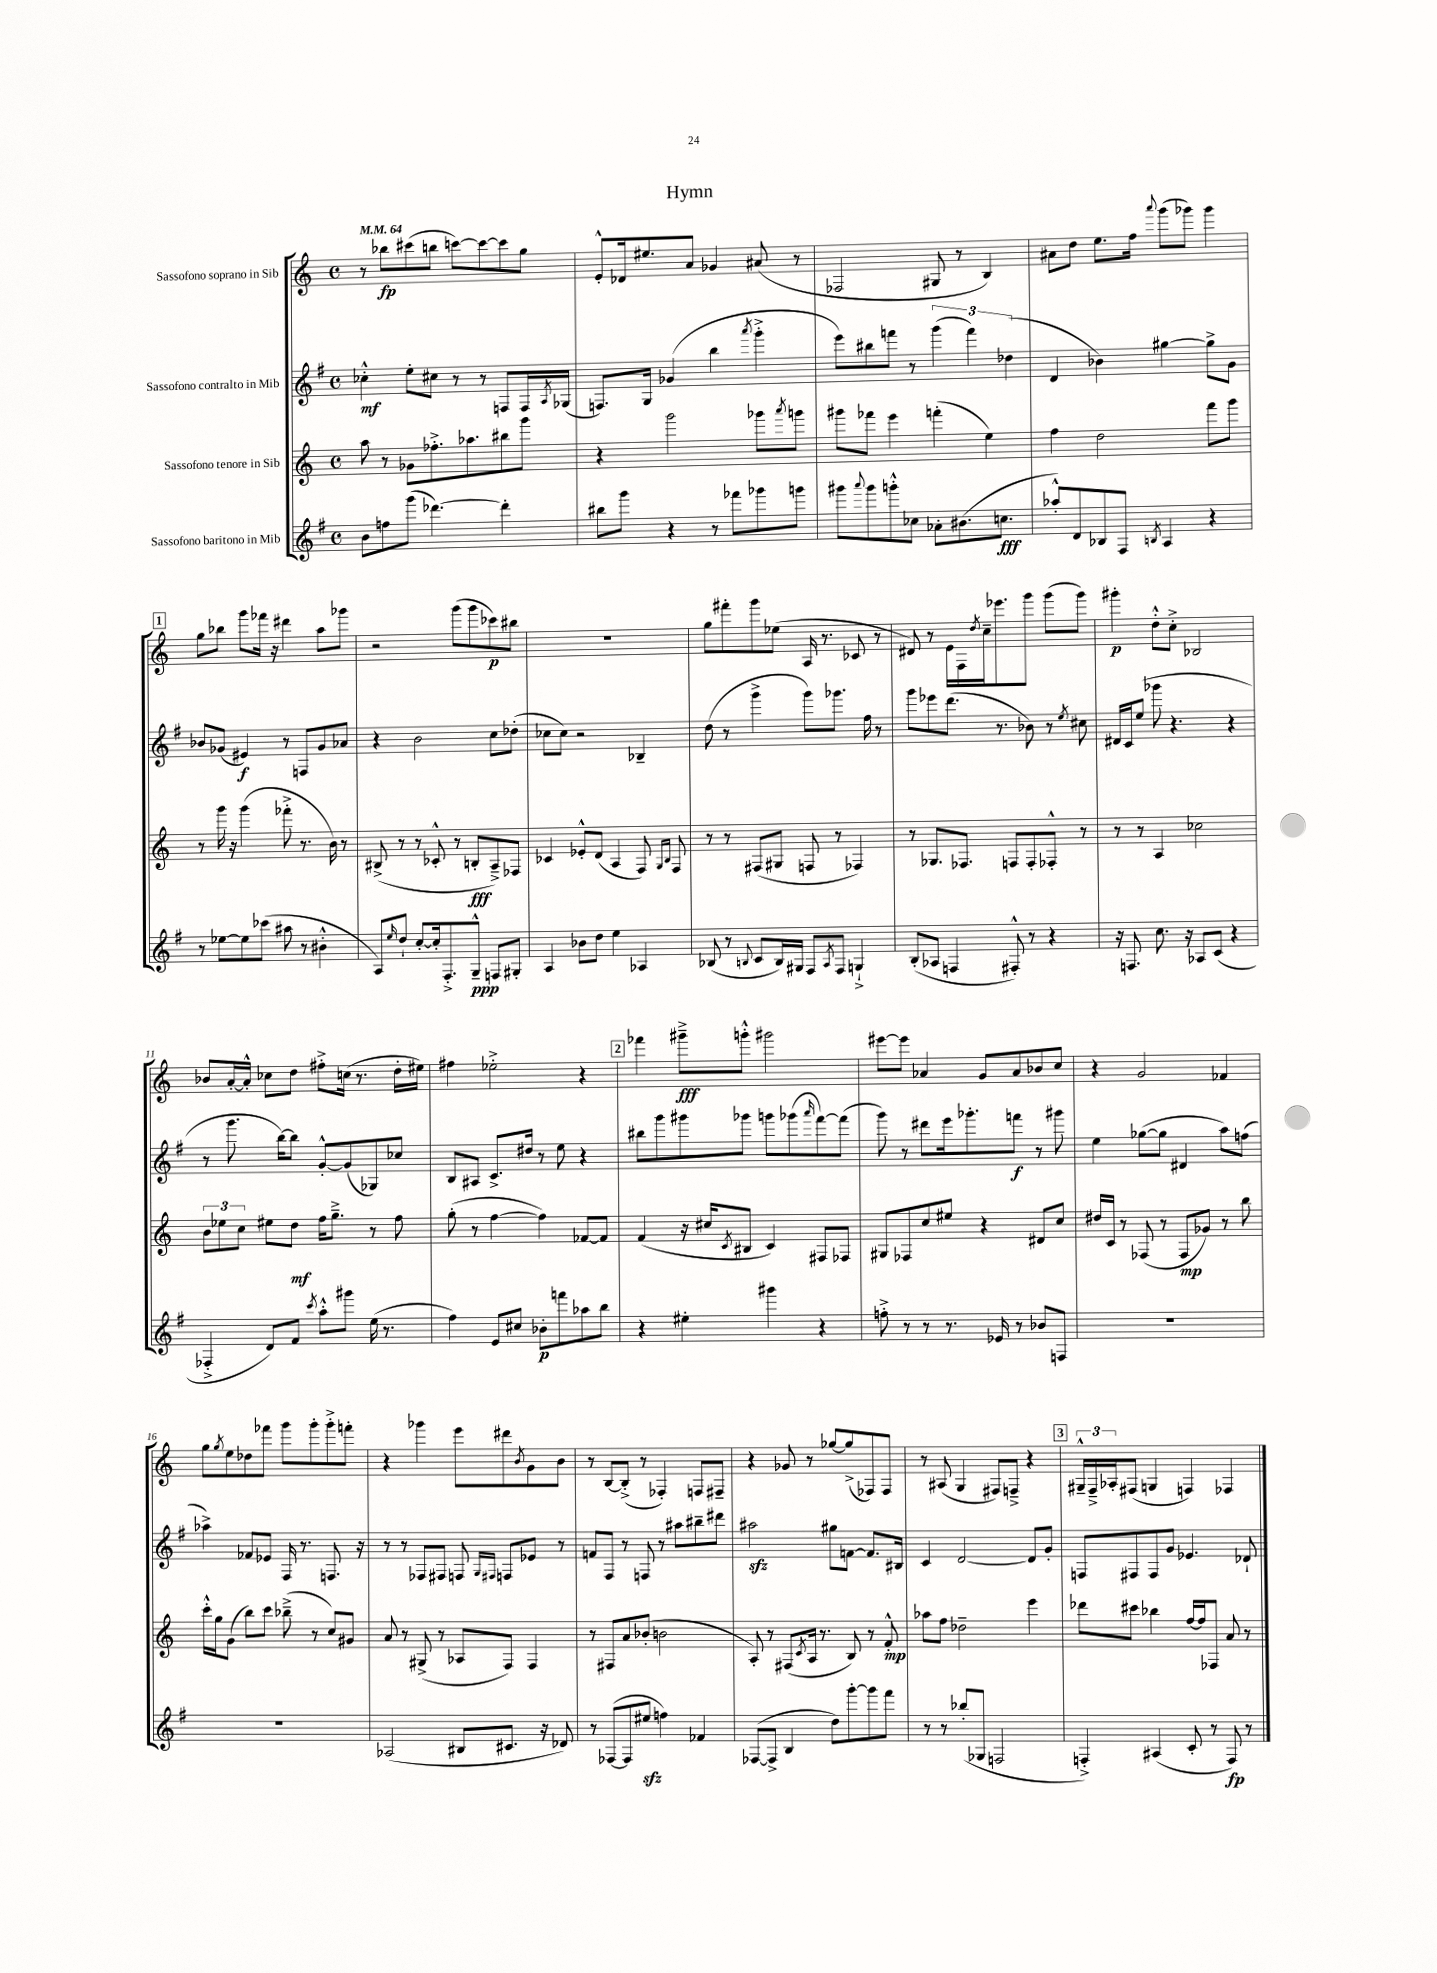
\header { title = "Hymn" }
<<
\new StaffGroup <<
\new Staff = "s0" \with { instrumentName = "Sassofono soprano in Sib" } {
    \clef treble \key c \major \defaultTimeSignature \time 4/4 \tempo 4 = 64
    r8 bes''8\fp cis'''8( b''8 c'''8~) c'''8~ c'''8 g''8 |
    e'8-.-^ des'16 eis''8. a'8 ges'4 ais'8( r8 |
    fes2 gis8 r8 b4) |
    ais'8 d''8 e''8. f''16 \appoggiatura { a'''8 } g'''8( ges'''8) ges'''4 |
    \mark \markup { \box "1" } g''8 bes''8 g'''8 fes'''16 r16 dis'''4 a''8 ges'''8 |
    r2 g'''8( g'''8 ces'''8\p) bis''8 |
    R1 |
    g''8 fis'''8-. g'''8 ees''8( a16 r8. ces'8 r8 |
    dis'8) r8 e'16 f16 \acciaccatura { d''8 } c''16-- ees'''8. g'''8 g'''8( g'''8) |
    gis'''4-.\p d''8-.-^ c''8-.-> bes2 |
    bes'8 a'16~-. a'16-.-^ ces''8 d''8 fis''8-.-> c''16( r8. d''16-. eis''16) |
    fis''4 ees''2-.-> r4 |
    \mark \markup { \box "2" } fes'''4 gis'''8--->\fff g'''8-.-^ gis'''2 |
    eis'''8~ eis'''8 aes'4 g'8 aes'8 bes'8 c''8 |
    r4 g'2 fes'4 |
    g''8 \acciaccatura { g''8 } e''8 des''8 fes'''8 g'''8 g'''8-. g'''8-.-> f'''8-. |
    r4 ges'''4 e'''8 dis'''8 \acciaccatura { b'8 } g'8 b'8 |
    r8 b8~ b8-.->( r8 fes4-.) f8 fis8-- |
    r4 ges'8 r8 ges''8~ ges''8->( fes8) fes8 |
    r8 ais8( g4 fis8) f8---> r4 |
    \mark \markup { \box "3" } \tuplet 3/2 { gis16---^ f16---> aes16-. } fis8( g4 f4) fes4 \bar "|." |
}
\new Staff = "s1" \with { instrumentName = "Sassofono contralto in Mib" } {
    \clef treble \key g \major \defaultTimeSignature \time 4/4
    ces''4-.-^\mf e''8-. cis''8 r8 r8 f8 f16 \acciaccatura { a8 } ges16( |
    f8.) g16 ges'4( b''4 \acciaccatura { a'''8 } g'''4-.-> |
    e'''8) bis''8 f'''8 r8 \tuplet 3/2 { g'''4( f'''4) des''4( } |
    d'4 bes'4) gis''4~ gis''8-> g'8 |
    \mark \markup { \box "1" } bes'8 ges'8( eis'4\f) r8 f8 ges'8 aes'8 |
    r4 b'2 c''8 des''8-.( |
    ces''8 ces''8) r2 bes4-- |
    d''8( r8 g'''4-> g'''8) ges'''8. fis''16 r8 |
    g'''8 ees'''8 d'''8.( r8. bes'8) r8 \acciaccatura { e''8 } cis''8 |
    dis'16 c'16 e''8( ges'''8 r4. r4 |
    r8 g'''8. b''16~) b''8 g'8~-.-^ g'8( ges8) ces''8 |
    b8 ais8 c'8.-> dis''16 r8 e''8 r4 |
    \mark \markup { \box "2" } bis''8 g'''8 gis'''8 ges'''8 g'''8 ges'''8( \grace { a'''16 } fis'''8~) fis'''8( |
    g'''8) r8 dis'''8 e'''16 ges'''8.-. f'''8\f r8 gis'''8 |
    e''4 ges''8~( ges''8 dis'4 a''8) f''8( |
    aes''4->) fes'8 ees'8 fis16 r8. f8. r16 |
    r8 r8 fes8 fis8 f8 \grace { g16 fis16 } f8 ees'8 r8 |
    f'8 fis8 r8 f8 r8 ais''8 bis''8-- dis'''8 |
    ais''2\sfz gis''8 f'8~ f'8. bis16 |
    c'4 d'2~ d'8 g'8-. |
    \mark \markup { \box "3" } f8 fis8 fis8 g'8 ees'4. des'8-! \bar "|." |
}
\new Staff = "s2" \with { instrumentName = "Sassofono tenore in Sib" } {
    \clef treble \key c \major \defaultTimeSignature \time 4/4
    a''8 r8 ges'8 fes''8.-.-> aes''8. bis''8 g'''8 |
    r4 g'''2 ges'''8 \acciaccatura { a'''8 } g'''8 |
    gis'''8 fes'''8 e'''4 f'''4-.( e''4) |
    f''4 d''2 f'''8 g'''8 |
    \mark \markup { \box "1" } r8 g'''16 r16 g'''4( fes'''8-.-> r8. b'16) r8 |
    bis8->( r8 r8 ces'8-.-^ r8 b8-.\fff a8--->) fes8 |
    ces'4 ees'8-.-^ d'8( a4 f8) \grace { g16 b16 } f8 |
    r8 r8 fis8( gis8 f8 r8 fes4) |
    r8 ges8. fes8. f8 f8-. fes8-.-^ r8 |
    r8 r8 a4 ces''2 |
    \tuplet 3/2 { b'8 ees''8 c''8 } eis''8 d''8\mf f''16 g''8.---> r8 f''8 |
    g''8-.( r8 f''4~ f''4) fes'8~ fes'8 |
    \mark \markup { \box "2" } f'4( r16 cis''16 \acciaccatura { c'8 } bis8 c'4) fis8 fes8 |
    gis8 fes8 c''8 eis''8 r4 dis'8 c''8 |
    dis''16 c'16 r8 fes8( r8 fes8\mp ges'8) r8 b''8 |
    c'''16-.-^ g''16 g'8( b''8) c'''8 bes''8--->( r8 c''8) gis'8 |
    a'8 r8 gis8->( r8 aes8 f8) f4 |
    r8 fis8 a'8 bes'8-.( b'2 |
    a8-.) r8 fis8( \acciaccatura { c'8 } a16 r8. b8) r8 f'8-.-^\mp |
    aes''8 f''8 des''2-- e'''4 |
    \mark \markup { \box "3" } des'''8 cis'''8 bes''4 f''16~ f''16 fes8 a'8 r8 \bar "|." |
}
\new Staff = "s3" \with { instrumentName = "Sassofono baritono in Mib" } {
    \clef treble \key g \major \defaultTimeSignature \time 4/4
    b'8 f''8 g'''8( des'''4.~) des'''4-. |
    bis''8 g'''8 r4 r8 fes'''8 ges'''8 g'''8 |
    gis'''8 \appoggiatura { a'''8 } gis'''8 g'''8-.-^ ces''8 aes'8-. bis'8.( c''8.\fff |
    aes''8-.-^) d'8 bes8 fis8 \acciaccatura { b8 } a4 r4 |
    \mark \markup { \box "1" } r8 ees''8~ ees''8 ces'''8( ais''8 r8 bis'4-.-^ |
    a8) \grace { e''16 } d''8-! c''8~-. c''16-. fis8.-.-> g8---^\ppp f8 gis8-. |
    a4 bes'8 d''8 e''4 aes4 |
    bes8( r8 \appoggiatura { b8 } c'8 b16) gis16 fis8 \acciaccatura { a8 } fis8 g4-!-> |
    b8-.( aes8 f4 fis8-.-^) r8 r4 |
    r16 f8. c''8. r16 aes8 c'8( r4 |
    fes4-.-> d'8) fis'8 \acciaccatura { c'''8 } a''8-.-^ gis'''8 e''16( r8. |
    fis''4) e'8 cis''8 bes'8-.\p f'''8 aes''8 b''8 |
    \mark \markup { \box "2" } r4 eis''4-. gis'''4 r4 |
    f''8-.-> r8 r8 r8. ees'16 r8 bes'8 f8 |
    R1 |
    R1 |
    aes2( bis8 cis'8. r16 des'8) |
    r8 fes8~( fes8 eis''8\sfz f''4) fes'4 |
    fes8~( fes8-> b4 d''8) g'''8~-. g'''8 fis'''8 |
    r8 r8 bes''8-.( ges8 f2 |
    \mark \markup { \box "3" } f4-.->) ais4( c'8-. r8 f8\fp) r8 \bar "|." |
}
>>
>>
